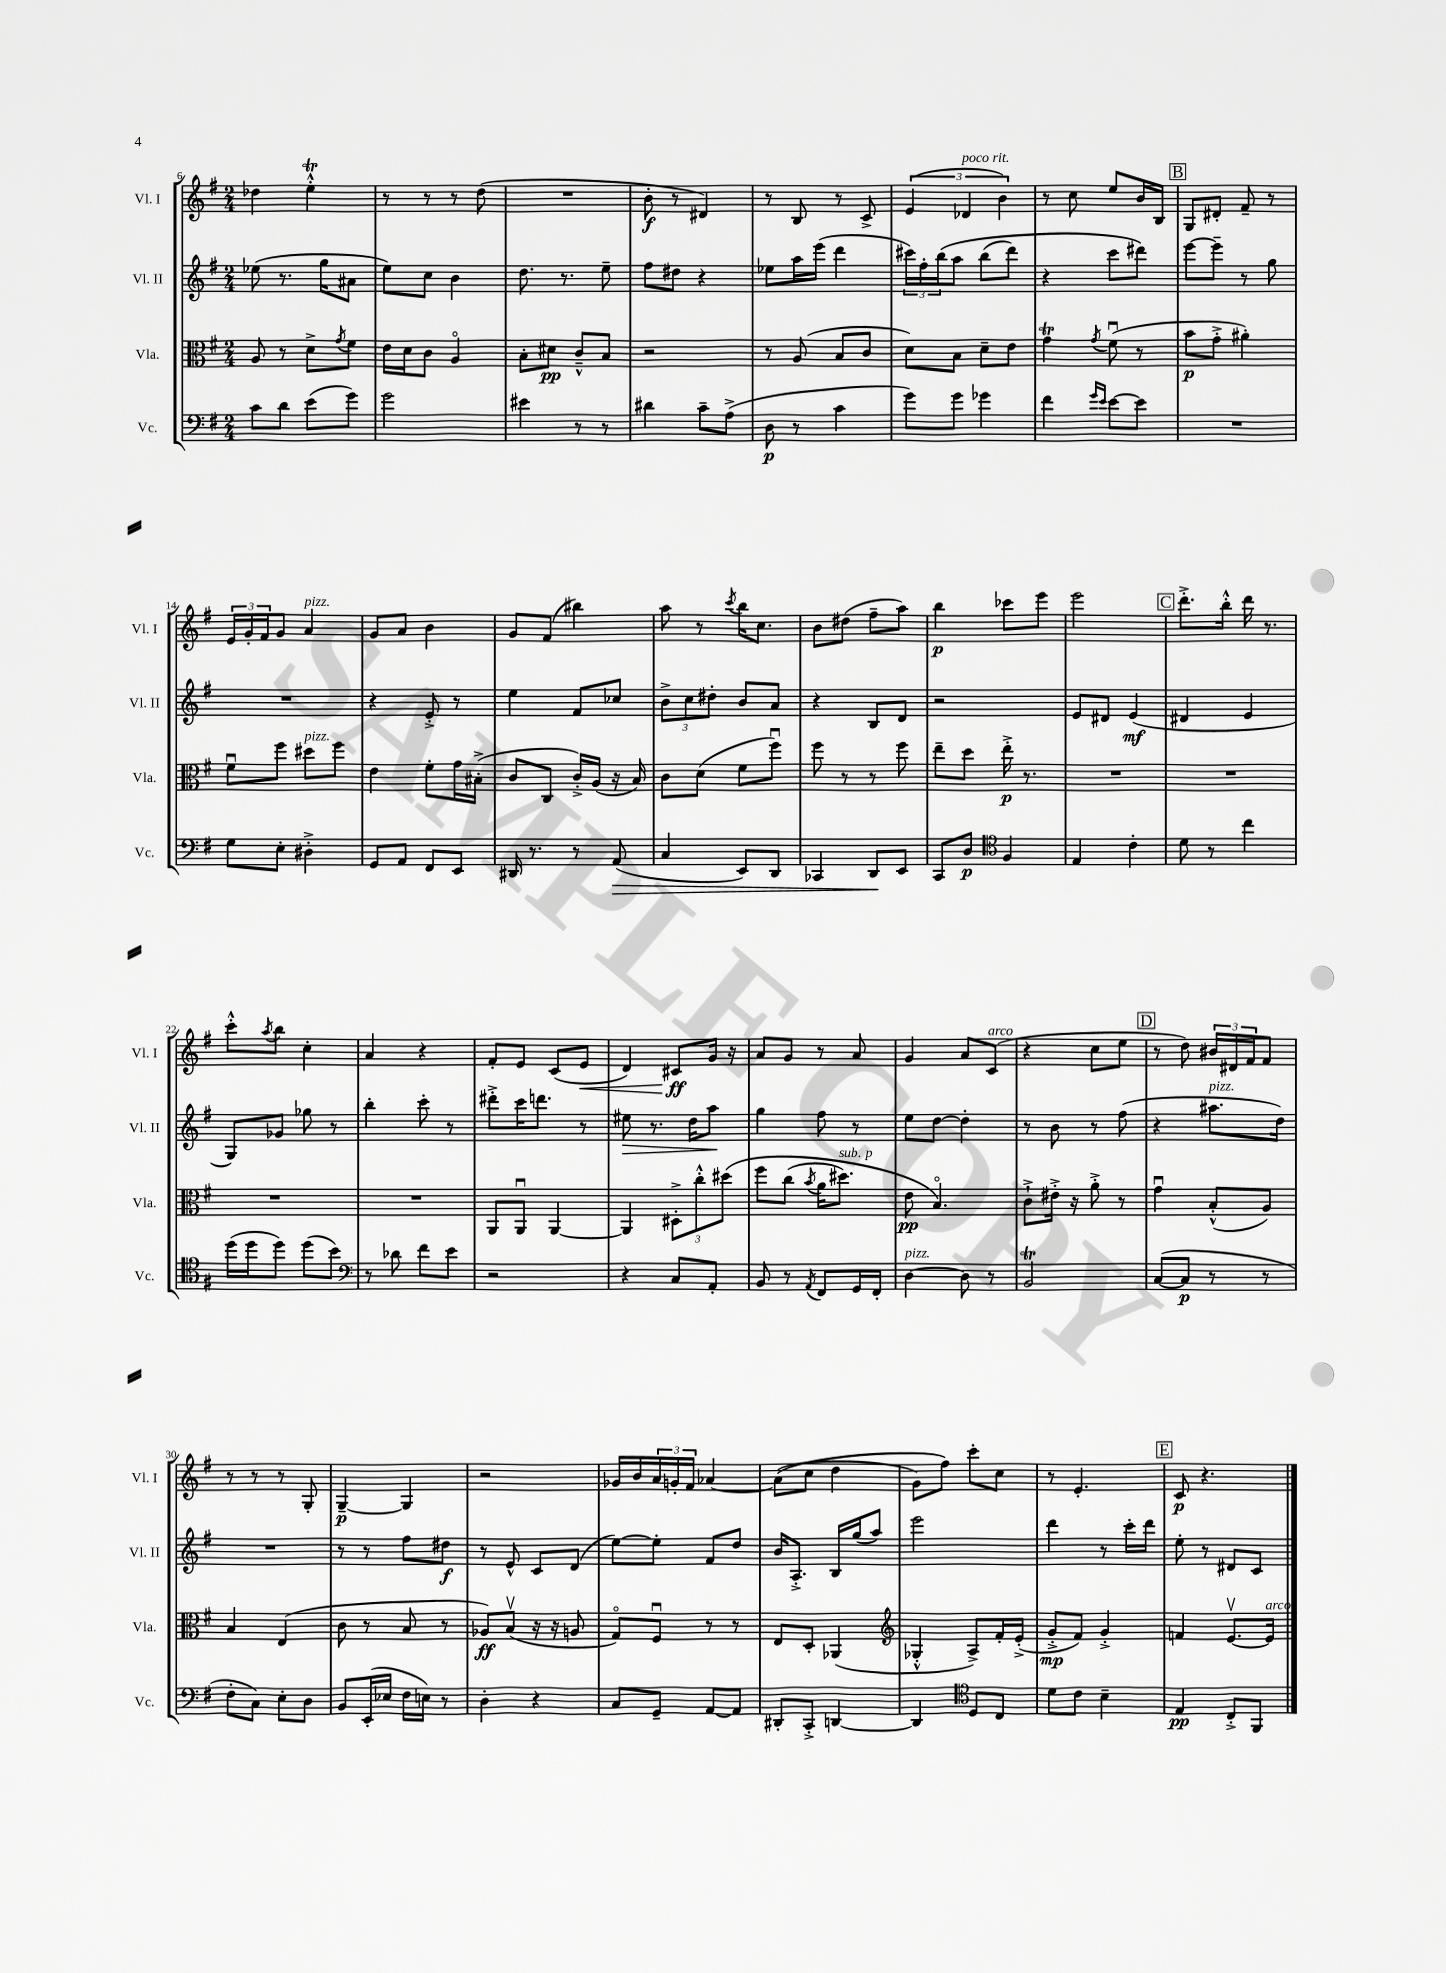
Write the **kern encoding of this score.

**kern	**kern	**kern	**kern
*staff4	*staff3	*staff2	*staff1
*clefF4	*clefC3	*clefG2	*clefG2
*k[f#]	*k[f#]	*k[f#]	*k[f#]
*M2/4	*M2/4	*M2/4	*M2/4
8c	8A	(8ee-	4dd-
8d	8r	8.r	.
(8e	8d^	.	4ee'^^
.	.	16gg	.
.	8qg	.	.
8g)	8f#	8a#	.
=	=	=	=
2g	16e	8ee)	8r
.	16d	.	.
.	8c	8cc	8r
.	4Ao	4b	8r
.	.	.	(8dd
=	=	=	=
4e#	8B'	8.dd	2r
.	8d#	.	.
.	.	8.r	.
8r	8c~^^	.	.
8r	8B	8ee~	.
=	=	=	=
4d#	2r	8ff#	8b'
.	.	8dd#	8r
8c~	.	4r	4d#)
(8A^	.	.	.
=	=	=	=
8D	8r	8ee-	8r
8r	(8A	16aa	8B
.	.	(16eee	.
4c	8B	4ddd	8r
.	8c	.	8c^
=	=	=	=
8g)	8d)	24ccc#)	(6e
.	.	24ff#'	.
.	.	&(24bb	.
8g	8B	8aa	.
.	.	.	6d-
4g-	8d~	(8bb	.
.	.	.	6b)
.	8e	8ddd)	.
=	=	=	=
4f#	4g	4r	8r
.	.	.	8cc
16qqg	.	.	.
16qqe	8qg	.	.
[8e	(8f#u	8ccc	8ee
8e]	8r	8ddd#&)	16b
.	.	.	16B
=	=	=	=
2r	8b	[8eee	8G
.	8g'^	8eee~]	8d#'
.	4a#')	8r	8f#~
.	.	8gg	8r
=	=	=	=
8G	8f#u	2r	24e
.	.	.	24g'
.	.	.	24f#
8E'	8ff#	.	8g
4D#'^	8dd#	.	4a
.	8ff#	.	.
=	=	=	=
8GG	4e	4r	8g
8AA	.	.	8a
8FF#	8f#'	8e'^	4b
8EE	16g	8r	.
.	(16B#'^	.	.
=	=	=	=
16DD#	8c	4ee	8g
8.r	.	.	.
.	8C	.	(8f#
8r	16c'^)	8f#	4bb#)
.	(16A	.	.
(8AA	16r	8cc-	.
.	16B)	.	.
=	=	=	=
4C	8c	12b^	8aa
.	.	12cc	.
.	(8d	.	8r
.	.	12dd#'	.
.	.	.	8qccc
8EE)	8f#	8b	16bb
.	.	.	8.cc
8DD	8ff#u)	8a	.
=	=	=	=
4CC-	8ff#	4r	8b
.	8r	.	(8dd#
8DD	8r	8B	8ff#~
8EE	8ff#	8d	8aa)
=	=	=	=
8CC	8ee~	2r	4bb
8D	8dd	.	.
*clefC4	*	*	*
4F#	16ee'^	.	8ccc-
.	8.r	.	.
.	.	.	8eee
=	=	=	=
4E	2r	8e	2eee
.	.	8d#	.
4c'	.	(4e	.
=	=	=	=
8d	2r	4d#	8.ddd'^
8r	.	.	.
.	.	.	16bb'^^
4cc	.	4e	16ddd
.	.	.	8.r
=	=	=	=
(16dd	2r	8G)	8ccc'^^
16dd	.	.	.
.	.	.	8qaa
8dd)	.	8g-	8bb
(8dd	.	8gg-	4cc'
8b)	.	8r	.
=	=	=	=
*clefF4	*	*	*
8r	2r	4bb'	4a
8d-	.	.	.
8f#	.	8ccc'	4r
8e	.	8r	.
=	=	=	=
2r	8AA	8ddd#'^	8f#'
.	8AAu	16ccc	8e
.	.	8.ddd	.
.	[4AA	.	(8c
.	.	8r	8e
=	=	=	=
4r	4AA]	8ee#	4d)
.	.	8.r	.
8C	12D#'^	.	8c#
.	.	16dd	.
.	12cc'^^	.	.
8AA'	.	8aa	16g
.	&(12dd#	.	.
.	.	.	16r
=	=	=	=
8BB	8ff#	4gg	8a
8r	(8cc	.	8g
8qAA	8qb	.	.
8FF#	16a	8ff#	8r
.	8.dd#)	.	.
16GG	.	8r	8a
16FF#'	.	.	.
=	=	=	=
[4D	8e	8ee	4g
.	4.Bo&)	[8dd	.
8D]	.	4dd']	8a
8r	.	.	(8c
=	=	=	=
2BB	8c`^	8r	4r
.	16e#'^	8b	.
.	16r	.	.
.	8a'^	8r	8cc
.	8r	(8ff#	8ee
=	=	=	=
([8C	4gu	4r	8r
8C]	.	.	8dd)
8r	(8B'^^	8.aa#	24b#
.	.	.	24d#
.	.	.	24f#
8r	8A)	.	8f#
.	.	16dd)	.
=	=	=	=
8F#'	4B	2r	8r
8C)	.	.	8r
8E'	(4E	.	8r
8D	.	.	8G'
=	=	=	=
8BB	8c	8r	[4G~
(16EE'	8r	8r	.
16E-	.	.	.
16F#	8B	8ff#	4G]
16E)	.	.	.
8r	8r	8dd#	.
=	=	=	=
4D'	8A-)	8r	2r
.	(8Bv	8e^^	.
4r	16r	8c	.
.	16r	.	.
.	8A	(8d	.
=	=	=	=
8C	8Go)	[8ee)	16g-
.	.	.	16b
8GG~	8F#u	8ee']	24a
.	.	.	24g'
.	.	.	24f#
[8AA	8r	8f#	[4a-
8AA]	8r	8dd	.
=	=	=	=
8DD#'	8E	16b	&((8a-]
.	.	8.A'^	.
8CC'^	8D'	.	8cc
[4DD	(4AA-	16B	4dd
.	.	(16gg	.
.	.	8aa)	.
=	=	=	=
*	*clefG2	*	*
4DD]	4G-'^^	2eee	8g)
.	.	.	8ff#&)
*clefC4	*	*	*
8D	8A^)	.	8ccc'
8C	16f#'	.	8cc
.	(16e'^	.	.
=	=	=	=
8d	8g'^	4ddd	8r
8c	8f#)	.	4.e'
4B~	4g'^	8r	.
.	.	16ccc'	.
.	.	16ddd	.
=	=	=	=
4E	4f	8ee'	8c
.	.	8r	4.r
8C'^	[8.ev	8d#	.
8FF#	.	8c	.
.	16e]	.	.
==	==	==	==
*-	*-	*-	*-
